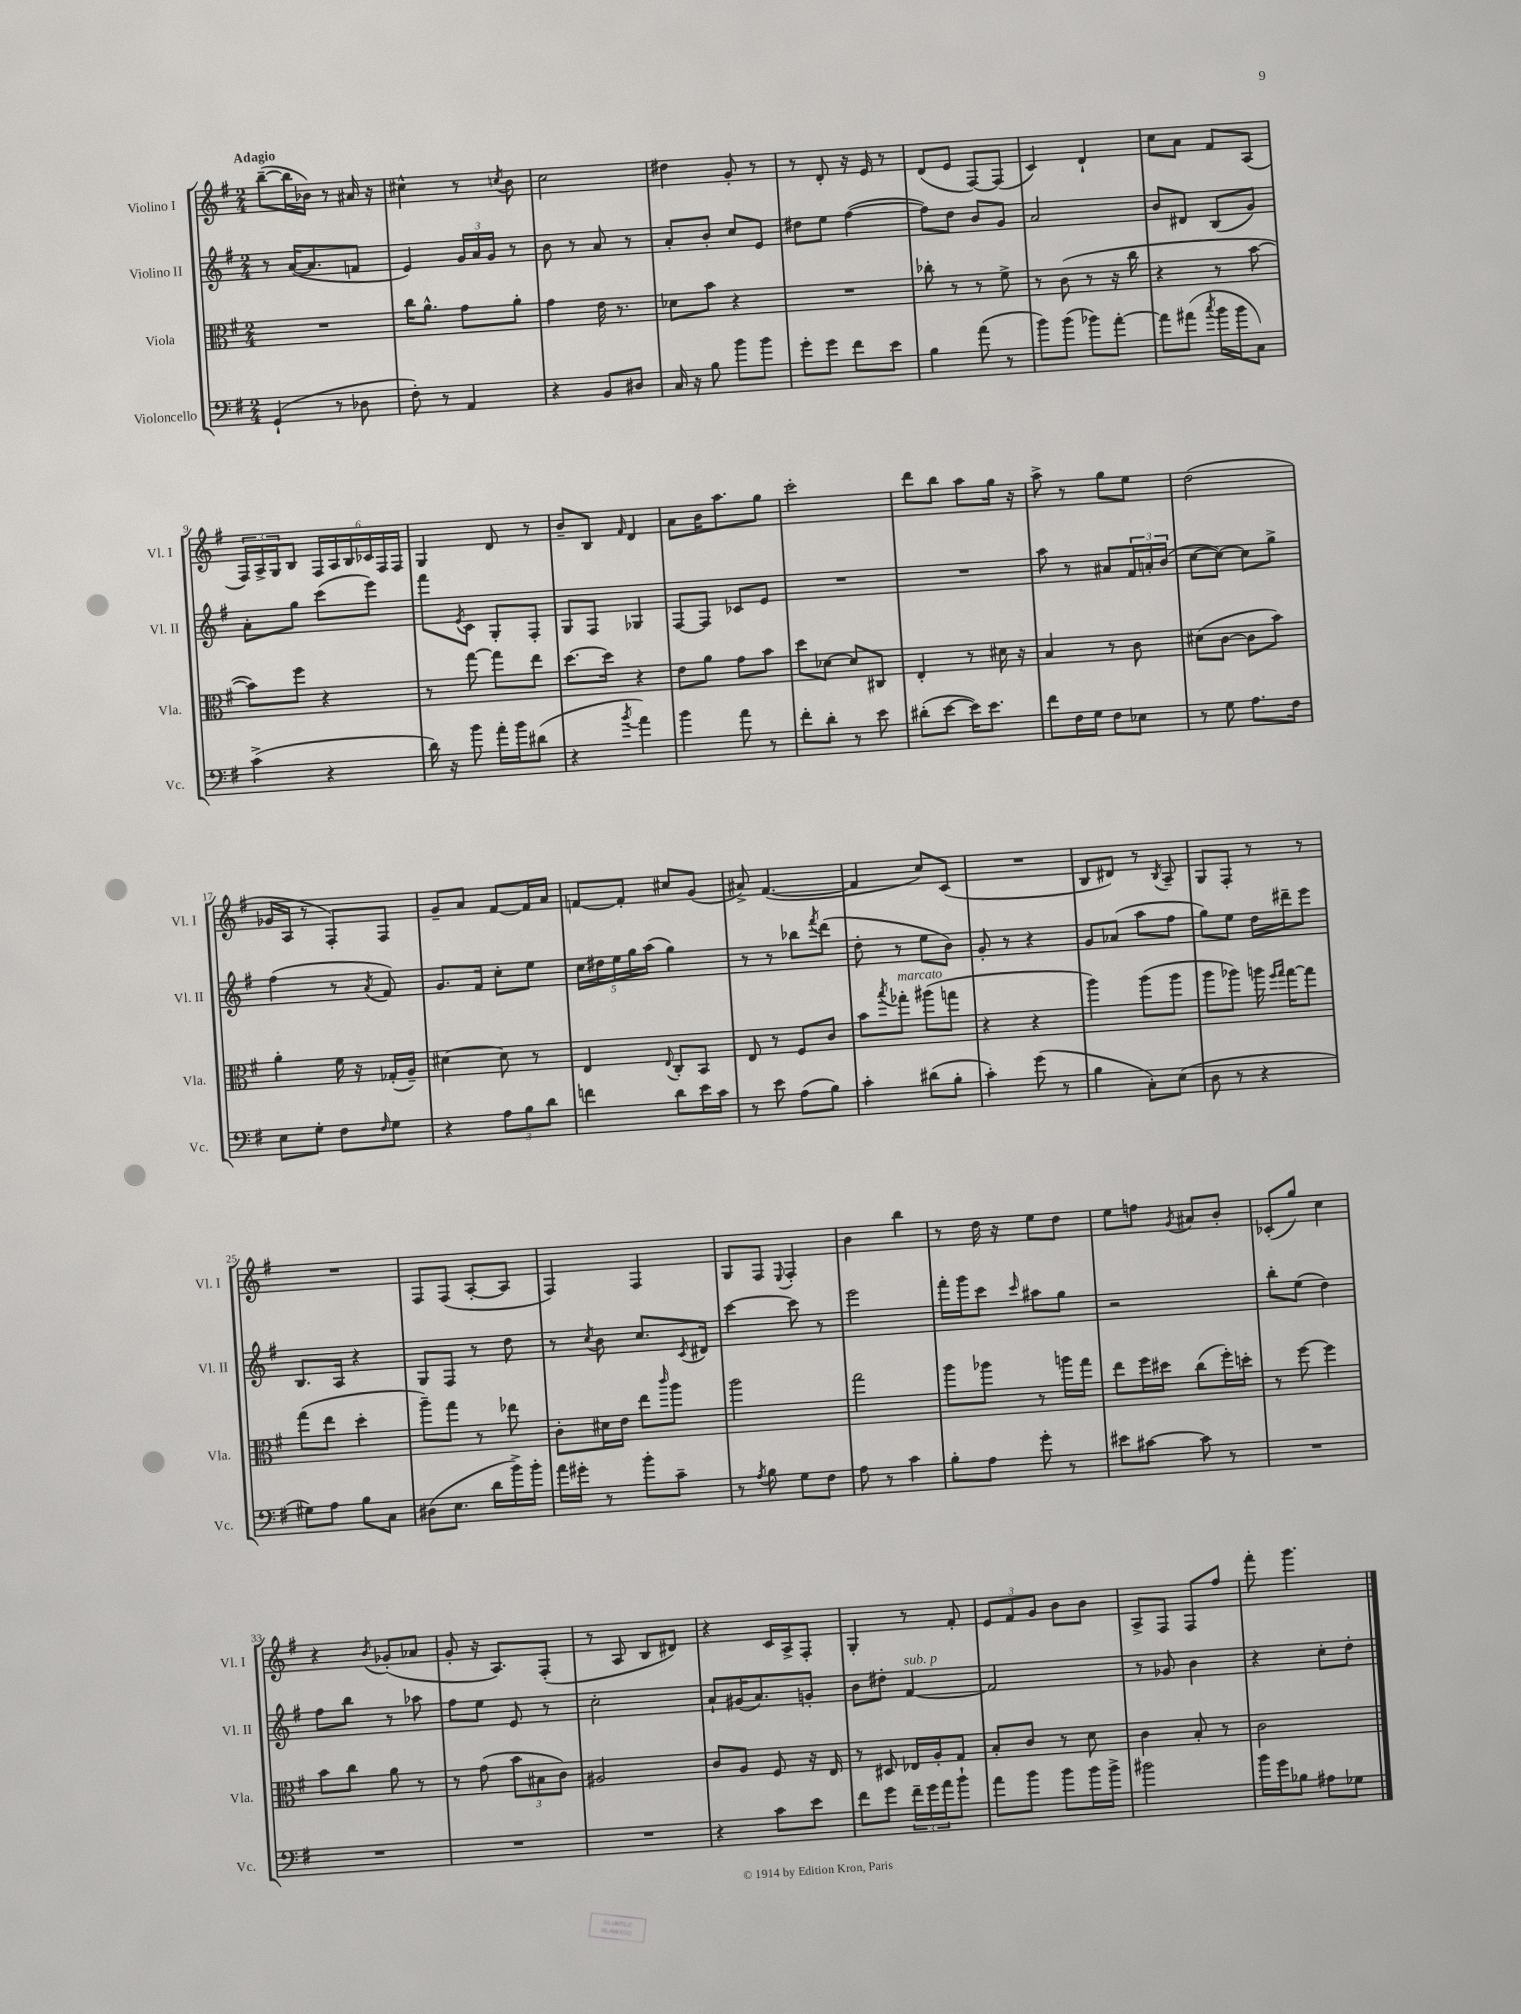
<<
\new StaffGroup <<
\new Staff = "s0" \with { instrumentName = "Violino I" shortInstrumentName = "Vl. I" } {
    \clef treble \key g \major \numericTimeSignature \time 2/4 \tempo "Adagio"
    b''8~--( b''16 bes'16) r8 ais'16 r16 |
    cis''4-^ r8 \acciaccatura { c''8 } b'8 |
    c''2 |
    dis''4 g'8-. r8 |
    r8 d'8-. r16 e'16 r8 |
    d'8( e'8 fis8~) fis8( |
    c'4) d'4-! |
    c''8 a'8 fis'8 a8( |
    \tuplet 3/2 { fis16) a16-> g16 } b8 \tuplet 6/4 { fis16 a16 b16 ces'16 fis16 fis16 } |
    g4 d'8 r8 |
    b'8-- b8 \grace { fis'16 } d'4 |
    a'8 b'16 a''8. g''8 |
    c'''2-. |
    d'''8 b''8 a''8 g''16 r16 |
    a''8-> r8 g''8 e''8 |
    d''2( |
    ges'16 a16 r8 fis8-.) fis8 |
    g'8-- a'8 fis'8~ fis'16 a'16 |
    f'8~ f'8-. cis''8 g'8( |
    ais'8->) fis'4.~( |
    fis'4 c''8) c'8( |
    R2 |
    b8 dis'8) r8 \acciaccatura { b8 } a8-- |
    g8 fis8-. r8 r8 |
    R2 |
    fis8 fis8( a8~-. a8 |
    fis4) fis4 |
    g8 fis8 \appoggiatura { e8 } fis4-. |
    b'4 b''4 |
    r8 d''16 r16 e''8 d''8 |
    e''8 f''8 \acciaccatura { g'8 } ais'8 b'8-. |
    ces'8-.( g''8) c''4 |
    r4 \acciaccatura { b'8 } ges'8-.( aes'8 |
    g'8-. r16 a8.) fis8-.( |
    r8 a8 b8 dis'8) |
    r4 c'16 a16-> fis8-. |
    g4-. r8 fis'8-. |
    \tuplet 3/2 { e'8 fis'8 g'8 } b'8 b'8 |
    a8-> fis8 fis8 fis''8 |
    fis'''8-. g'''4. \bar "|." |
}
\new Staff = "s1" \with { instrumentName = "Violino II" shortInstrumentName = "Vl. II" } {
    \clef treble \key g \major \numericTimeSignature \time 2/4
    r8 a'16~( a'8. f'8 |
    e'4) \tuplet 3/2 { g'16 a'16 g'16 } r8 |
    b'8 r8 a'8 r8 |
    a'8-. b'8-. c''8 e'8 |
    dis''8 e''8 fis''4~( |
    fis''8) d''8 b'8 g'8 |
    a'2 |
    b'8 dis'8 b8( g'8) |
    a'8-. g''8 c'''8( e'''8) |
    fis'''8 \acciaccatura { e'8 } c'8 g8-. fis8-. |
    g8 fis8 ges4 |
    fis8~ fis8 ces'8 e'8 |
    R2 |
    R2 |
    a''8 r8 ais'8 \tuplet 3/2 { fis'16 a'16-. b'16( } |
    c''8~ c''8~) c''8 g''8-> |
    fis''4( r8 \acciaccatura { a'8 } fis'8) |
    g'8. fis'16 c''8-. e''8 |
    \tuplet 5/4 { c''16 dis''16 e''16 g''16 a''16( } g''4) |
    r8 r8 bes''8 \acciaccatura { fis'''8 } d'''8( |
    d''8-. r8 e''8 b'8) |
    g'8-. r8 r4 |
    g'8 aes'8( a''8 fis''8 |
    g''8) e''8 d''16 dis'''16-- e'''8 |
    b8. a16 r4 |
    g8 fis8 r8 d''8 |
    r8 \acciaccatura { c''8 } b'8 c''8. \acciaccatura { c'8 } dis'16 |
    c'''4~ c'''8 r8 |
    e'''2 |
    fis'''16-. g'''16 c'''8 \grace { c'''16 } ais''8 g''8 |
    r2 |
    b''8-. e''8( d''4) |
    fis''8 b''8 r8 aes''8 |
    fis''8 e''8 e'8 r8 |
    c''2-. |
    a'8-! gis'16( a'8.) g'8-. |
    b'8 dis''8-. fis'4~^\markup { \italic "sub. p" } |
    fis'2 |
    r8 ges'8 b'4 |
    r4 c''8-. d''8-. \bar "|." |
}
\new Staff = "s2" \with { instrumentName = "Viola" shortInstrumentName = "Vla." } {
    \clef alto \key g \major \numericTimeSignature \time 2/4
    R2 |
    c''16 a'8.-^ g'8 a'8-. |
    g'4 e'16 r8. |
    des'8 b'8 r4 |
    R2 |
    ces''8-. r8 r8 fis'8-> |
    r8 c'8( r8 r16 c''16 |
    r4 r8 b'8~ |
    b'8) fis''8 r4 |
    r8 g''8~ g''8 e''8 |
    d''8.~ d''16 r4 |
    e'8 a'8 g'8 b'8 |
    d''8 des'8~ des'8 cis8 |
    e4-. r8 dis'16 r16 |
    b4 r8 c'8 |
    dis'8( c'8~ c'8 b'8) |
    a'4-. fis'16 r16 ges16-.( a16--) |
    dis'4~ dis'8 r8 |
    e4 \appoggiatura { e8 } c8-. b,8 |
    e8 r8 fis8 c'8 |
    b'8 \acciaccatura { b''8 } ges''8-.^\markup { \italic "marcato" } ais''8( g''8 |
    r4 r4 |
    a''4) a''8( a''8 |
    a''8 aes''8) a''16 \grace { fis''16 g''16 } g''16~ g''8 |
    g''8( e''8 d''4-. |
    a''8--) g''8 r8 ees''8 |
    c'8-. dis'16 e'16 e''8 \grace { c'''16 } a''8 |
    a''2 |
    g''2 |
    a''8 aes''8 r8 a''16 g''16 |
    e''8 fis''16 dis''16 c''8( fis''16-.) d''16-. |
    r8 fis''8~ fis''4 |
    b'8 c''8 a'8 r8 |
    r8 g'8( \tuplet 3/2 { b'8 bis8 c'8) } |
    ais2 |
    c'8 a8 fis8 r16 e16 |
    r8 dis8 ees16 a16-. g8 |
    b8-. c'8 r8 d'8 |
    c'4 b8-. r8 |
    c'2 \bar "|." |
}
\new Staff = "s3" \with { instrumentName = "Violoncello" shortInstrumentName = "Vc." } {
    \clef bass \key g \major \numericTimeSignature \time 2/4
    g,4-!( r8 des8 |
    fis8-.) r8 a,4 |
    r4 b,8 dis8 |
    c16 r16 b8 b'8 b'8 |
    g'8-. g'8 fis'8 e'8 |
    b4 a'8( r8 |
    b'8) b'8( bes'8) a'8~-. |
    a'8 ais'8( \acciaccatura { c''8 } b'16 b'16 c8) |
    c'4->( r4 |
    d'16) r16 b'8 a'16-. b'16 dis'8( |
    r4 \acciaccatura { b'8 } a'4) |
    b'4 a'8 r8 |
    fis'8-. d'8-. r8 e'8 |
    dis'8-.( e'8~ e'16) e'8. |
    fis'8 fis16 g16 fis8 ees8 |
    r8 g8 a8. fis16 |
    e8 g8-. fis8 \grace { fis16 } g8 |
    r4 \tuplet 3/2 { a8 b8 d'8 } |
    f'4 d'8 e'16 c'16 |
    r8 e'8 a8( b8) |
    c'4-. dis'8( b8-. |
    c'4-.) g'8( r8 |
    b4 c8-.) e8( |
    d8 r8 r4 |
    gis8) a8 b8 c8 |
    dis8( e8. d'16 b'16->) b'16-. |
    a'16 gis'16-. r8 b'8-. c'8-- |
    r8 \acciaccatura { a8 } b8 g8 fis8 |
    a8 r8 c'4 |
    b8-. a8 g'8-. r8 |
    eis'8 cis'8~ cis'8 r8 |
    R2 |
    R2 |
    R2 |
    R2 |
    r4 c'8 e'8 |
    fis'8 g'8 \tuplet 3/2 { fis'16-- g'16 a'16 } b'8-! |
    a'8 b'8 b'8 b'16 b'16-> |
    bis'2 |
    b'16 g'16 bes8 ais8 ges8 \bar "|." |
}
>>
>>
